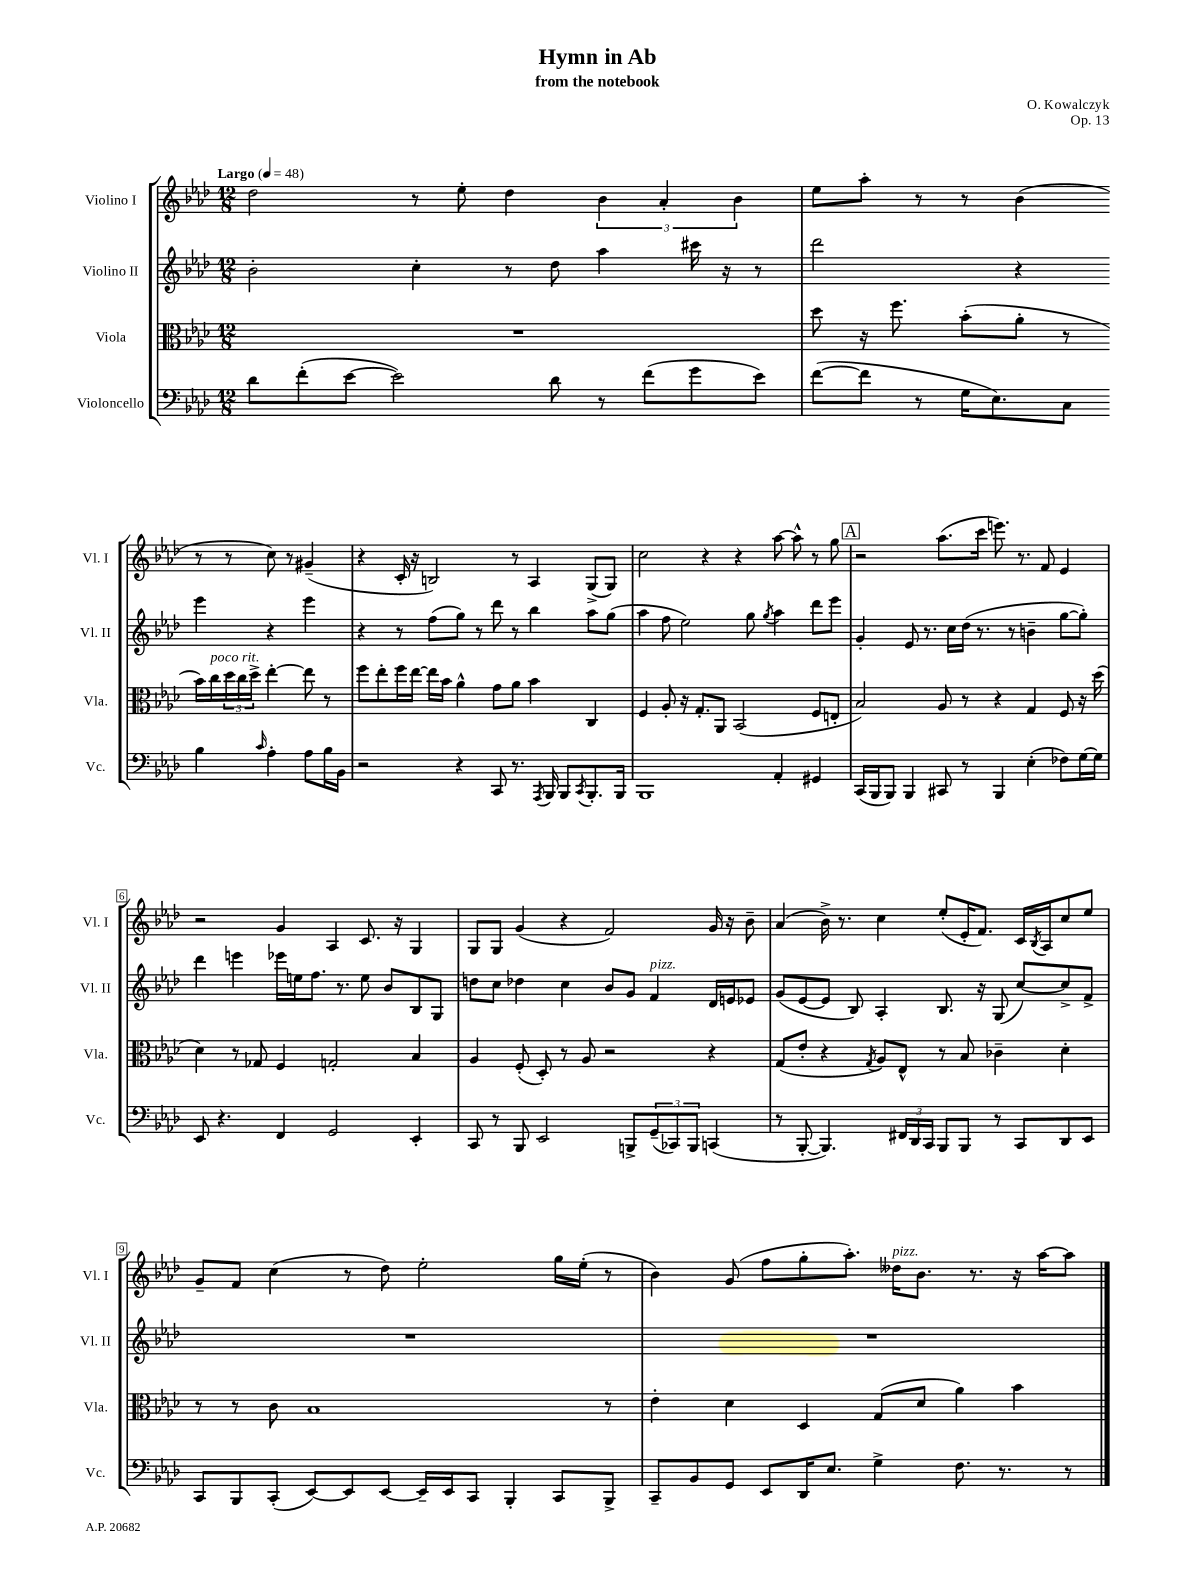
\header { title = "Hymn in Ab" composer = "O. Kowalczyk" subtitle = "from the notebook" opus = "Op. 13" }
<<
\new StaffGroup <<
\new Staff = "s0" \with { instrumentName = "Violino I" shortInstrumentName = "Vl. I" } {
    \clef treble \key aes \major \numericTimeSignature \time 12/8 \tempo "Largo" 4 = 48
    des''2 r8 ees''8-. des''4 \tuplet 3/2 { bes'4 aes'4-. bes'4 } |
    ees''8 aes''8-. r8 r8 bes'4( r8 r8 c''8) r8 gis'4--( |
    r4 c'16-. r16 b2) r8 aes4 g8->( g8) |
    c''2 r4 r4 aes''8~ aes''8-^ r8 g''8 |
    \mark \markup { \box "A" } r2 aes''8.( c'''16 e'''8.) r8. f'8 ees'4 |
    r2 g'4 aes4 c'8. r16 g4 |
    g8 g8 g'4( r4 f'2) g'16 r16 bes'8-- |
    aes'4( bes'16->) r8. c''4 ees''8-.( ees'16-. f'8.) c'16 \acciaccatura { bes8 } aes16 c''8 ees''8 |
    g'8-- f'8 c''4( r8 des''8) ees''2-. g''16 ees''16-.( r8 |
    bes'4) g'8( f''8 g''8-. aes''8.-.) deses''16^\markup { \italic "pizz." } bes'8. r8. r16 aes''16~ aes''8 \bar "|." |
}
\new Staff = "s1" \with { instrumentName = "Violino II" shortInstrumentName = "Vl. II" } {
    \clef treble \key aes \major \numericTimeSignature \time 12/8
    bes'2-. c''4-. r8 des''8 aes''4 cis'''16 r16 r8 |
    des'''2 r4 ees'''4 r4 ees'''4 |
    r4 r8 f''8( g''8) r8 des'''8 r8 bes''4 aes''8 g''8( |
    aes''4 f''8 ees''2) g''8 \acciaccatura { g''8 } aes''4 des'''8 ees'''8 |
    \mark \markup { \box "A" } g'4-. ees'8 r8. c''16 des''16( r8. r8 b'4-- g''8~ g''8-.) |
    des'''4 e'''4 ees'''16 e''16 f''8. r8. e''8 bes'8 bes8 g8 |
    d''8 c''8 des''4 c''4 bes'8 g'8 f'4^\markup { \italic "pizz." } des'16 e'16 ees'8 |
    g'8( ees'8~ ees'8 bes8) aes4-. bes8. r16 g8( c''8~) c''8-> f'8-> |
    R1. |
    R1. \bar "|." |
}
\new Staff = "s2" \with { instrumentName = "Viola" shortInstrumentName = "Vla." } {
    \clef alto \key aes \major \numericTimeSignature \time 12/8
    R1. |
    des''8 r16 f''8. bes'8-.( aes'8-. r8 bes'16) c''16^\markup { \italic "poco rit." } \tuplet 3/2 { des''16 c''16 des''16-> } ees''4~-. ees''8 r8 |
    f''8 ees''8-. f''16 ees''16~ ees''16 bes'16 aes'4-^ g'8 aes'8 bes'4 c4 |
    f4 aes8-. r16 g8.-. aes,8 bes,2( f8 e8-. |
    \mark \markup { \box "A" } bes2) aes8 r8 r4 g4 f8 r16 des''16( |
    des'4) r8 ges8 f4 g2-. bes4 |
    aes4 f8-.( des8-.) r8 aes8 r2 r4 |
    g8( ees'8-. r4 \acciaccatura { g8 } aes8) ees8-^ r8 bes8 ces'4-- des'4-. |
    r8 r8 c'8 bes1 r8 |
    ees'4-. des'4 des4 g8( des'8 aes'4) bes'4 \bar "|." |
}
\new Staff = "s3" \with { instrumentName = "Violoncello" shortInstrumentName = "Vc." } {
    \clef bass \key aes \major \numericTimeSignature \time 12/8
    des'8 f'8-.( ees'8~ ees'2) des'8 r8 f'8( g'8 ees'8) |
    f'8~( f'8 r8 g16 ees8.) c8 bes4 \grace { c'16 } aes4-. aes8 bes16 bes,16 |
    r2 r4 c,8 r8. \acciaccatura { aes,,8 } bes,,16 bes,,8 \acciaccatura { c,8 } bes,,8.-. bes,,16 |
    bes,,1 aes,4-. gis,4 |
    \mark \markup { \box "A" } c,16( bes,,16 bes,,8) bes,,4 cis,8 r8 bes,,4 ees4-.( fes8) g16~ g16 |
    ees,8 r4. f,4 g,2 ees,4-. |
    c,8 r8 bes,,8 ees,2 b,,8-> \tuplet 3/2 { g,8--( ces,8) b,,8 } c,4( |
    r8 bes,,8~-. bes,,4.) \tuplet 3/2 { fis,16 des,16 c,16 } bes,,8 bes,,8 r8 c,8 des,8 ees,8 |
    c,8 bes,,8 c,8-.( ees,8~) ees,8 ees,8~ ees,16-- ees,16 c,8 bes,,4-. c,8 bes,,8-> |
    c,8-- bes,8 g,8 ees,8 des,16 ees8. g4-> f8. r8. r8 \bar "|." |
}
>>
>>
\layout { \context { \Score \override BarNumber.stencil = #(make-stencil-boxer 0.1 0.3 ly:text-interface::print) } }
